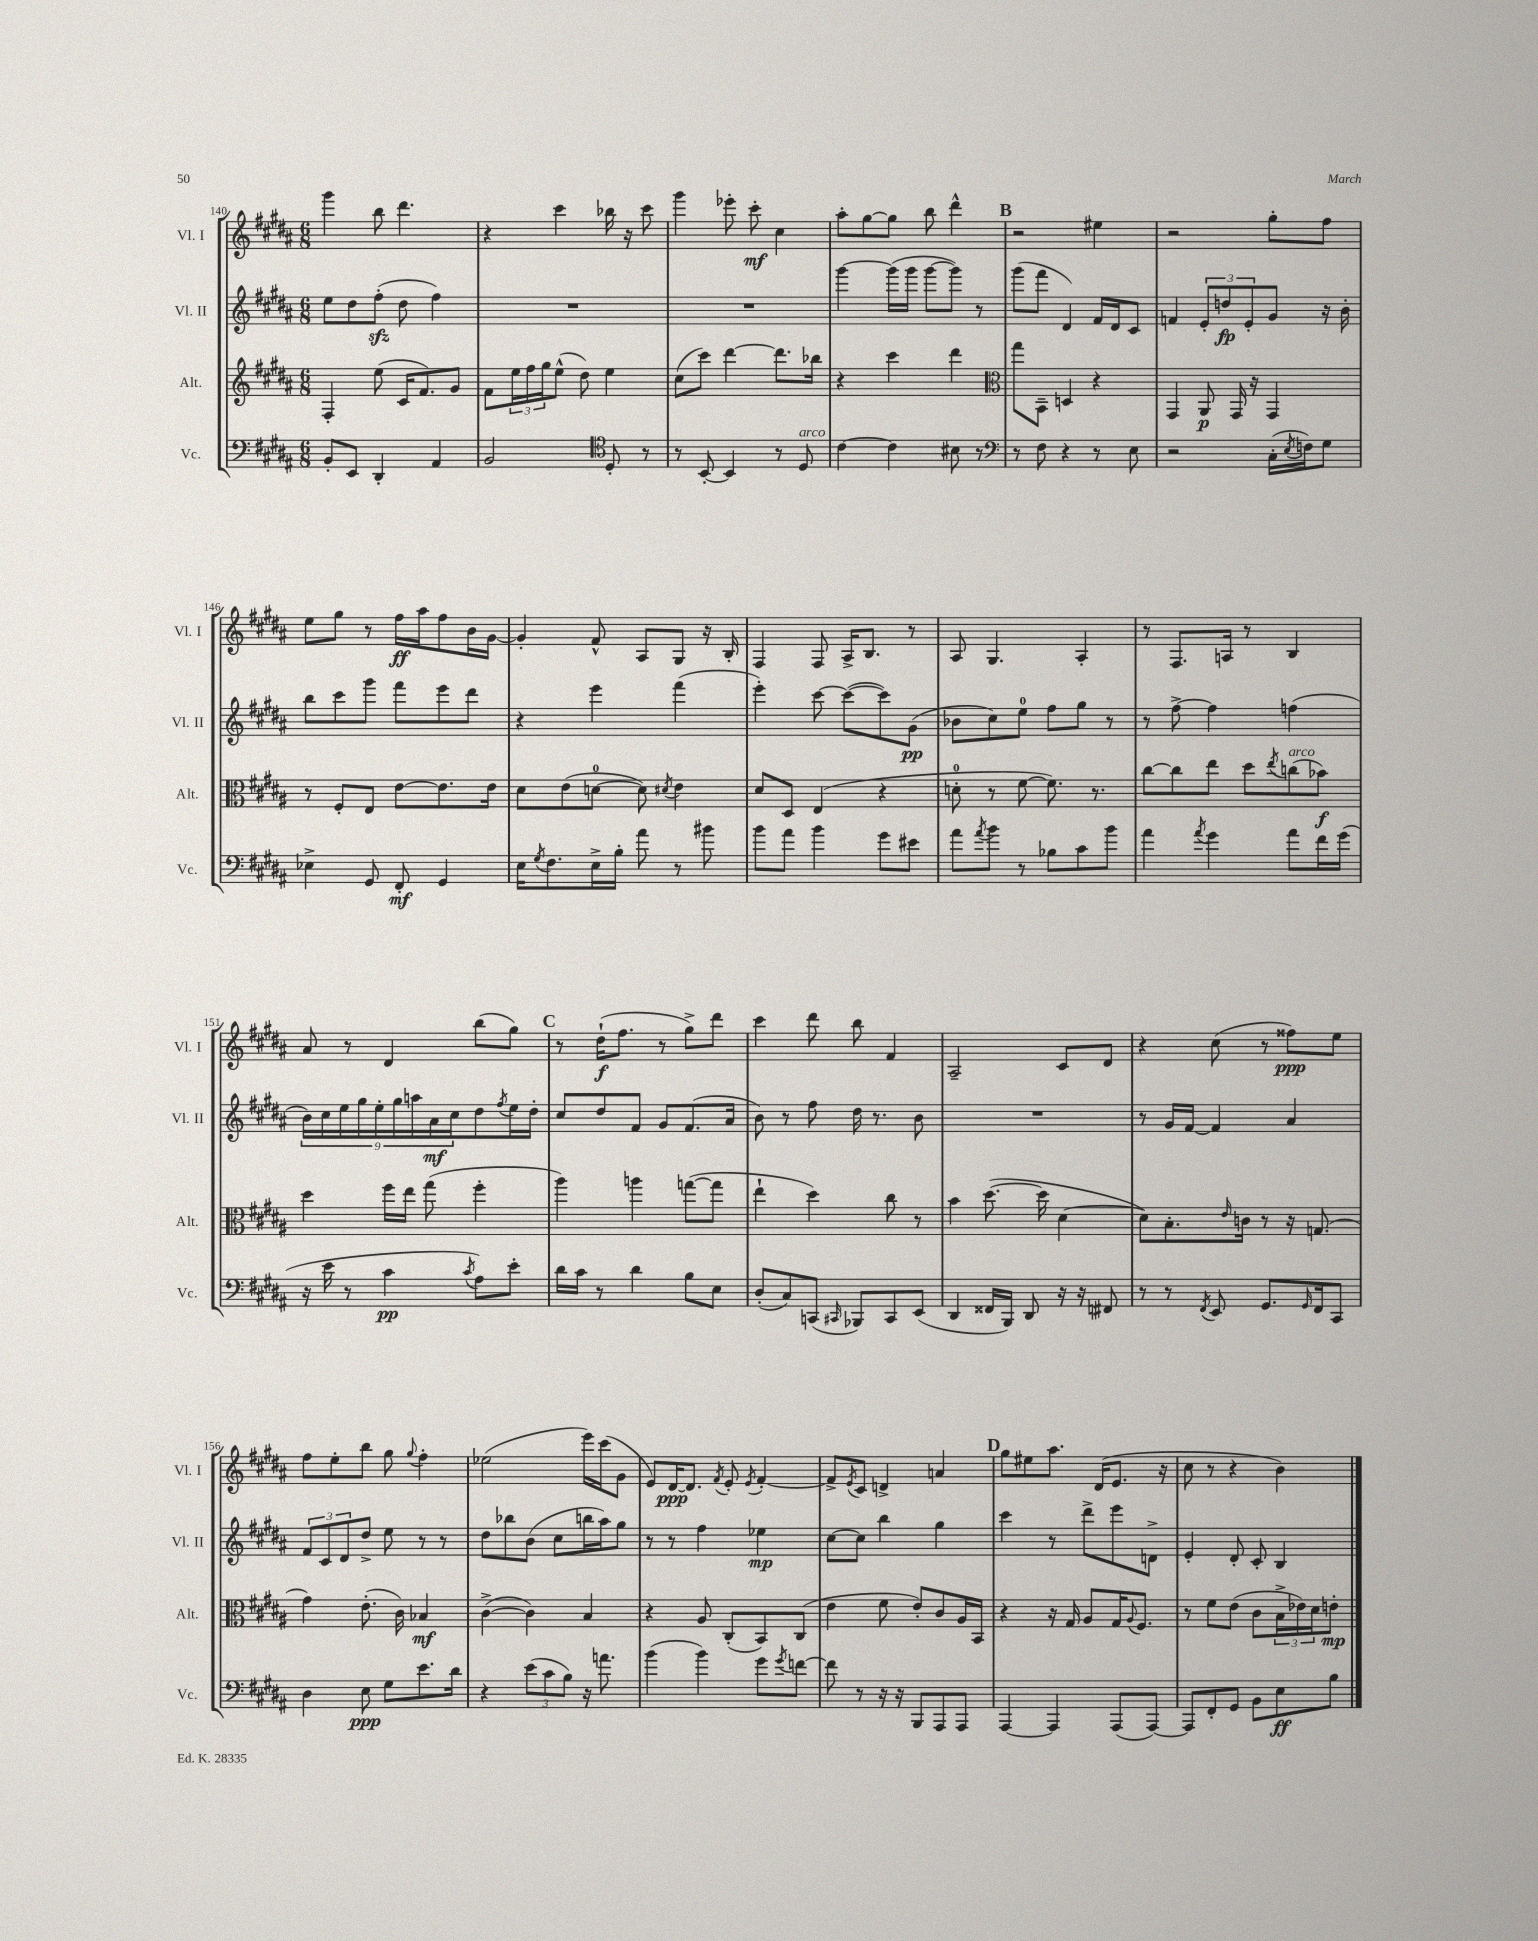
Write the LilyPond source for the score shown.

<<
\new StaffGroup <<
\new Staff = "s0" \with { instrumentName = "Vl. I" shortInstrumentName = "Vl. I" } {
    \clef treble \key b \major \numericTimeSignature \time 6/8
    gis'''4 b''8 dis'''4. |
    r4 cis'''4 bes''16 r16 cis'''8 |
    gis'''4 ees'''8-. cis'''8-.\mf cis''4 |
    ais''8-. gis''8~ gis''8 b''8 dis'''4-^ |
    \mark \markup { \bold "B" } r2 eis''4 |
    r2 gis''8-. fis''8 |
    e''8 gis''8 r8 fis''16\ff ais''16 fis''8 b'16 gis'16~ |
    gis'4-. fis'8-^ ais8 gis8 r16 b16-. |
    fis4 fis8 ais16-> b8. r8 |
    ais8 gis4. ais4-. |
    r8 fis8. a16 r8 b4 |
    ais'8 r8 dis'4 b''8( gis''8) |
    \mark \markup { \bold "C" } r8 dis''16-!\f( fis''8. r8 gis''8->) dis'''8 |
    cis'''4 dis'''8 b''8 fis'4 |
    ais2-- cis'8 dis'8 |
    r4 cis''8( r8 fisis''8\ppp) e''8 |
    fis''8 e''8-. b''8 gis''8 \appoggiatura { gis''8 } fis''4-. |
    ees''2( e'''16) cis'''16( gis'8 |
    e'8) dis'16~\ppp dis'8. \acciaccatura { fis'8 } e'8-. \acciaccatura { e'8 } fis'4~-. |
    fis'8-> \acciaccatura { e'8 } cis'8 d'4-> a'4 |
    \mark \markup { \bold "D" } gis''8 eis''8 ais''8. dis'16( e'8. r16 |
    cis''8 r8 r4 b'4) \bar "|." |
}
\new Staff = "s1" \with { instrumentName = "Vl. II" shortInstrumentName = "Vl. II" } {
    \clef treble \key b \major \numericTimeSignature \time 6/8
    e''8 dis''8 fis''8-.\sfz( dis''8 fis''4) |
    R2. |
    R2. |
    gis'''4~ gis'''16( gis'''16 gis'''8~ gis'''8) r8 |
    \mark \markup { \bold "B" } gis'''8( fis'''8 dis'4) fis'16 dis'16 cis'8 |
    f'4 \tuplet 3/2 { e'8-. d''8\fp e'8-. } gis'8 r16 b'16-. |
    b''8 cis'''8 gis'''8 fis'''8 e'''8 dis'''8 |
    r4 e'''4 fis'''4( |
    e'''4-.) cis'''8~ cis'''8~( cis'''8) gis'8\pp( |
    bes'8 cis''8) e''8-0 fis''8 gis''8 r8 |
    r8 fis''8~-> fis''4 f''4( |
    \tuplet 9/8 { b'16) cis''16 e''16 gis''16 e''16-. gis''16 a''16 ais'16\mf cis''16 } dis''8 \acciaccatura { fis''8 } e''16 dis''16-. |
    \mark \markup { \bold "C" } cis''8 dis''8 fis'8 gis'8 fis'8.( ais'16 |
    b'8) r8 fis''8 dis''16 r8. b'8 |
    R2. |
    r8 gis'16 fis'16~ fis'4 ais'4 |
    \tuplet 3/2 { fis'8 cis'8 dis'8 } dis''8-> e''8 r8 r8 |
    dis''8 bes''8 b'8( cis''8 b''16 ais''16) gis''8 |
    r8 r8 fis''4 ees''4\mp |
    cis''8~ cis''8 b''4 gis''4 |
    \mark \markup { \bold "D" } cis'''4 r8 dis'''8-> e'''8 d'8-> |
    e'4-. dis'8-. cis'8-. b4 \bar "|." |
}
\new Staff = "s2" \with { instrumentName = "Alt." shortInstrumentName = "Alt." } {
    \clef treble \key b \major \numericTimeSignature \time 6/8
    fis4-. e''8( cis'16 fis'8.) gis'8 |
    fis'8 \tuplet 3/2 { e''16 fis''16 gis''16 } e''8-^( dis''8) e''4 |
    cis''8( cis'''8) dis'''4~ dis'''8. bes''16 |
    r4 cis'''4 dis'''4 |
    \mark \markup { \bold "B" } \clef alto gis''8 b,8-- d4 r4 |
    gis,4 ais,8\p gis,16 r16 gis,4 |
    r8 fis8-. e8 e'8~ e'8. e'16 |
    dis'8 e'8( d'8-0~ d'8) \acciaccatura { dis'8 } e'4 |
    dis'8 dis8 e4( r4 |
    d'8-0-. r8 fis'8~ fis'8.) r8. |
    cis''8~ cis''8 e''8 dis''8 \acciaccatura { e''8 } c''8^\markup { \italic "arco" }( bes'8\f) |
    dis''4 fis''16 e''16 gis''8( fis''4-. |
    \mark \markup { \bold "C" } ais''4) a''4 g''8~( g''8 |
    e''4-! dis''4) cis''8 r8 |
    b'4 dis''8.~( dis''16 dis'4~ |
    dis'8) b8.-. \grace { e'16 } c'16 r8 r16 g8.( |
    gis'4) e'8.-.( cis'16) bes4\mf |
    cis'4~->( cis'4) b4 |
    r4 ais8 cis8-.( b,8) cis8( |
    e'4 fis'8 e'8-.) cis'8 ais16 b,16 |
    \mark \markup { \bold "D" } r4 r16 gis16 ais8 gis16 \appoggiatura { ais8 } fis8. |
    r8 fis'8 e'8( cis'8 \tuplet 3/2 { b16-> ees'16) dis'16 } e'8-.\mp \bar "|." |
}
\new Staff = "s3" \with { instrumentName = "Vc." shortInstrumentName = "Vc." } {
    \clef bass \key b \major \numericTimeSignature \time 6/8
    b,8-. e,8 dis,4-. ais,4 |
    b,2 \clef tenor dis8-. r8 |
    r8 b,8~-. b,4 r8 dis8^\markup { \italic "arco" } |
    cis'4~ cis'4 bis8 r8 |
    \mark \markup { \bold "B" } \clef bass r8 fis8 r4 r8 e8 |
    r2 cis16-.( \acciaccatura { e8 } f16) gis8 |
    ees4-> gis,8 fis,8-.\mf gis,4 |
    e16 \acciaccatura { gis8 } fis8. e16-> b16-. ais'8 r8 bis'8 |
    b'8 ais'8 b'4 gis'8 eis'8 |
    ais'8 \acciaccatura { ais'8 } b'8 r8 bes8 cis'8 b'8 |
    ais'4 \acciaccatura { ais'8 } gis'4 ais'8 fis'16 gis'16( |
    r16 e'16 r8 cis'4\pp \acciaccatura { cis'8 } ais8) e'8-. |
    \mark \markup { \bold "C" } dis'16 cis'16 r8 dis'4 b8 e8 |
    dis8-.( cis8) c,8( \grace { cis,16 } bes,,8) cis,8 e,8( |
    dis,4 fisis,16 b,,16) dis,8 r16 r16 fis,8 |
    r8 r8 \acciaccatura { fis,8 } e,8 gis,8. \grace { gis,16 } fis,16 cis,8 |
    dis4 e8\ppp gis8 e'8. dis'16 |
    r4 \tuplet 3/2 { e'8( cis'8 b8) } r16 a'8. |
    b'4( b'4) gis'8 \acciaccatura { gis'8 } f'8~ |
    f'8 r8 r16 r16 b,,8 ais,,8 ais,,8 |
    \mark \markup { \bold "D" } ais,,4~ ais,,4 ais,,8( ais,,8~) |
    ais,,8 fis,8-. gis,8 b,8 e8\ff b8 \bar "|." |
}
>>
>>
\layout { \context { \Score currentBarNumber = #140 } }
